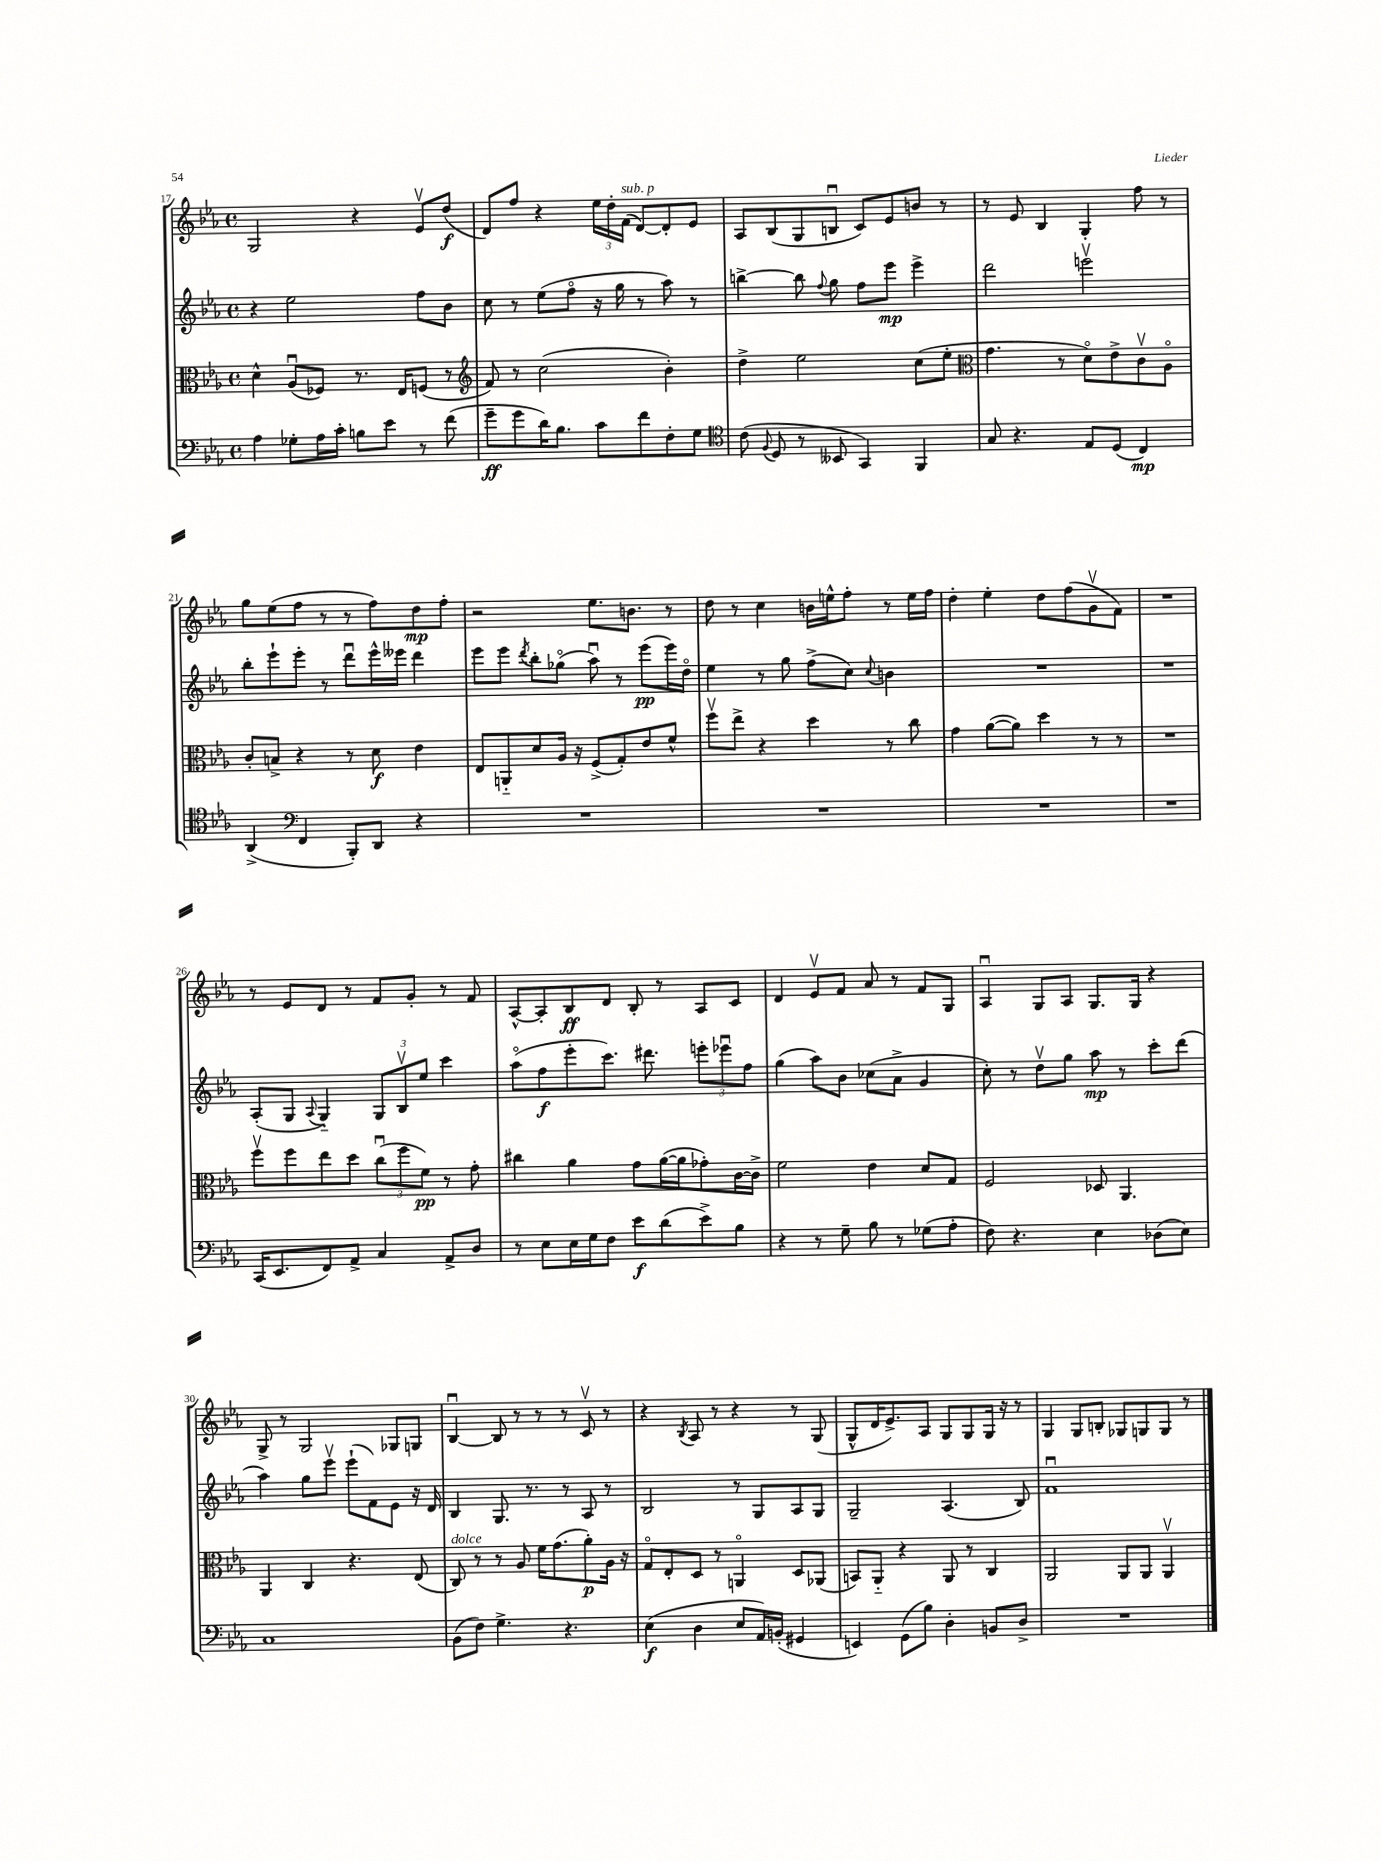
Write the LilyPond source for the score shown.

<<
\new StaffGroup <<
\new Staff = "s0" {
    \clef treble \key ees \major \defaultTimeSignature \time 4/4
    \autoBeamOff g2 r4 ees'8[\upbow d''8]\f( |
    d'8[) f''8] r4 \tuplet 3/2 { ees''16[ d''16-. f'16]^\markup { \italic "sub. p" }( } d'8[~) d'8-. ees'8] |
    aes8[ bes8( g8 b8]\downbow c'8[) ees'8 b'8] r8 |
    r8 ees'8 bes4 g4-. f''8 r8 |
    g''8[ ees''8( f''8] r8 r8 f''8[) d''8\mp f''8]-. |
    r2 ees''8.[ b'8.] r8 |
    d''8 r8 c''4 b'16[ e''16-^ f''8]-. r8 e''16[ f''16] |
    d''4-. ees''4-. d''8[ f''8( g'8\upbow f'8]) |
    R1 |
    r8 ees'8[ d'8] r8 f'8[ g'8]-. r8 f'8 |
    aes8[~-^ aes8-. bes8\ff d'8] bes8-. r8 aes8[ c'8] |
    d'4 ees'8[\upbow f'8] aes'8 r8 f'8[ g8] |
    aes4\downbow g8[ aes8] g8.[ g16] r4 |
    g8-> r8 g2 ges8[ g8] |
    bes4~\downbow bes8 r8 r8 r8 c'8\upbow r8 |
    r4 \acciaccatura { bes8 } aes8 r8 r4 r8 g8( |
    g8[-^ d'16 ees'8.->) aes8] g8[ g8 g16] r16 r8 |
    g4 g8[ b8]-. ges8[ g8 g8] r8 \bar "|." |
}
\new Staff = "s1" {
    \clef treble \key ees \major \defaultTimeSignature \time 4/4
    \autoBeamOff r4 ees''2 f''8[ bes'8] |
    c''8 r8 ees''8[( f''8]\flageolet r16 g''16 r8 aes''8) r8 |
    b''4~-> b''8 \appoggiatura { f''8 } g''8 f''8[ ees'''8]\mp ees'''4-> |
    d'''2 e'''2\upbow |
    bes''8[-. ees'''8-! ees'''8]-. r8 d'''8[\downbow ees'''16-^ eeses'''16] d'''4 |
    ees'''8[ ees'''8] \acciaccatura { d'''8 } bes''8[-. ges''8]\flageolet( aes''8\downbow) r8 ees'''8[\pp( ees'''16) d''16]\flageolet |
    ees''4 r8 g''8 f''8[->( c''8]) \appoggiatura { c''8 } b'4 |
    R1 |
    R1 |
    aes8[-.( g8] \appoggiatura { aes8 } g4-_) \tuplet 3/2 { g8[ bes8\upbow ees''8] } c'''4 |
    aes''8[\flageolet( f''8\f ees'''8-. c'''8.]) dis'''8. \tuplet 3/2 { e'''8[-. ees'''8\downbow f''8] } |
    g''4( aes''8[) bes'8] ces''8[( aes'8]-> g'4 |
    c''8-.) r8 d''8[\upbow g''8] aes''8\mp r8 c'''8[-. d'''8]( |
    aes''4) g''8[ ees'''8]\upbow ees'''8[-!( f'8) ees'8] r16 d'16 |
    bes4 g8. r8. r8 aes8 r8 |
    bes2 r8 g8[ aes8 g8] |
    g2-- aes4.( bes8) |
    f'1\downbow \bar "|." |
}
\new Staff = "s2" {
    \clef alto \key ees \major \defaultTimeSignature \time 4/4
    \autoBeamOff d'4-^ aes8[\downbow( fes8]) r8. ees16[ f8]( r8 |
    \clef treble f'8) r8 c''2( bes'4-.) |
    d''4-> ees''2 c''8[( ees''8]-. |
    \clef alto g'4. r8 d'8[\flageolet) ees'8-> c'8\upbow aes8]\flageolet |
    c'8[-. b8]-> r4 r8 d'8\f ees'4 |
    ees8[ a,8-_ d'8 aes16] r16 f8[->( g8-.) ees'8 f'8]-^ |
    f''8[\upbow ees''8]-> r4 d''4 r8 c''8 |
    g'4 aes'8[~( aes'8]) d''4 r8 r8 |
    R1 |
    f''8[\upbow f''8 ees''8 d''8] \tuplet 3/2 { c''8[\downbow( f''8 f'8]\pp) } r8 g'8-. |
    cis''4 aes'4 g'8[ aes'16~( aes'16 ges'8-.) c'16~ c'16]-> |
    f'2 ees'4 d'8[ g8] |
    f2 des8 aes,4. |
    aes,4 c4 r4. ees8( |
    c8^\markup { \italic "dolce" }) r8 r8 aes8 f'16[ g'8.( aes'8-.\p) aes16] r16 |
    g8[\flageolet ees8-. d8] r8 a,4\flageolet d8[ aes,8]( |
    b,8[) aes,8]-_ r4 aes,8 r8 c4 |
    aes,2 aes,8[ aes,8] aes,4\upbow \bar "|." |
}
\new Staff = "s3" {
    \clef bass \key ees \major \defaultTimeSignature \time 4/4
    \autoBeamOff aes4 ges8[-. aes16 c'16]-. b8[ ees'8] r8 f'8( |
    g'8[--\ff g'8 d'16) bes8.] c'8[ f'8 f8-. g8] |
    \clef tenor c'8( \appoggiatura { f8 } d8 r8 beses,8 g,4) f,4 |
    g8 r4. ees8[ d8]( c4\mp) |
    aes,4->( \clef bass f,4 bes,,8[-.) d,8] r4 |
    R1 |
    R1 |
    R1 |
    R1 |
    c,16[( ees,8. f,8) aes,8]-> c4 aes,8[-> d8] |
    r8 ees8[ ees16 g16 f8] ees'8[\f d'8( ees'8->) bes8] |
    r4 r8 g8-- bes8 r8 ges8[( aes8]-. |
    f8) r4. ees4 des8[( ees8]) |
    c1 |
    bes,8[( f8]) g4.-> r4. |
    ees4\f( d4 ees8[ aes,16) b,16]-.( gis,4 |
    e,4) g,8[( bes8]) d4-. b,8[ d8]-> |
    R1 \bar "|." |
}
>>
>>
\layout { \context { \Score currentBarNumber = #17 } }
